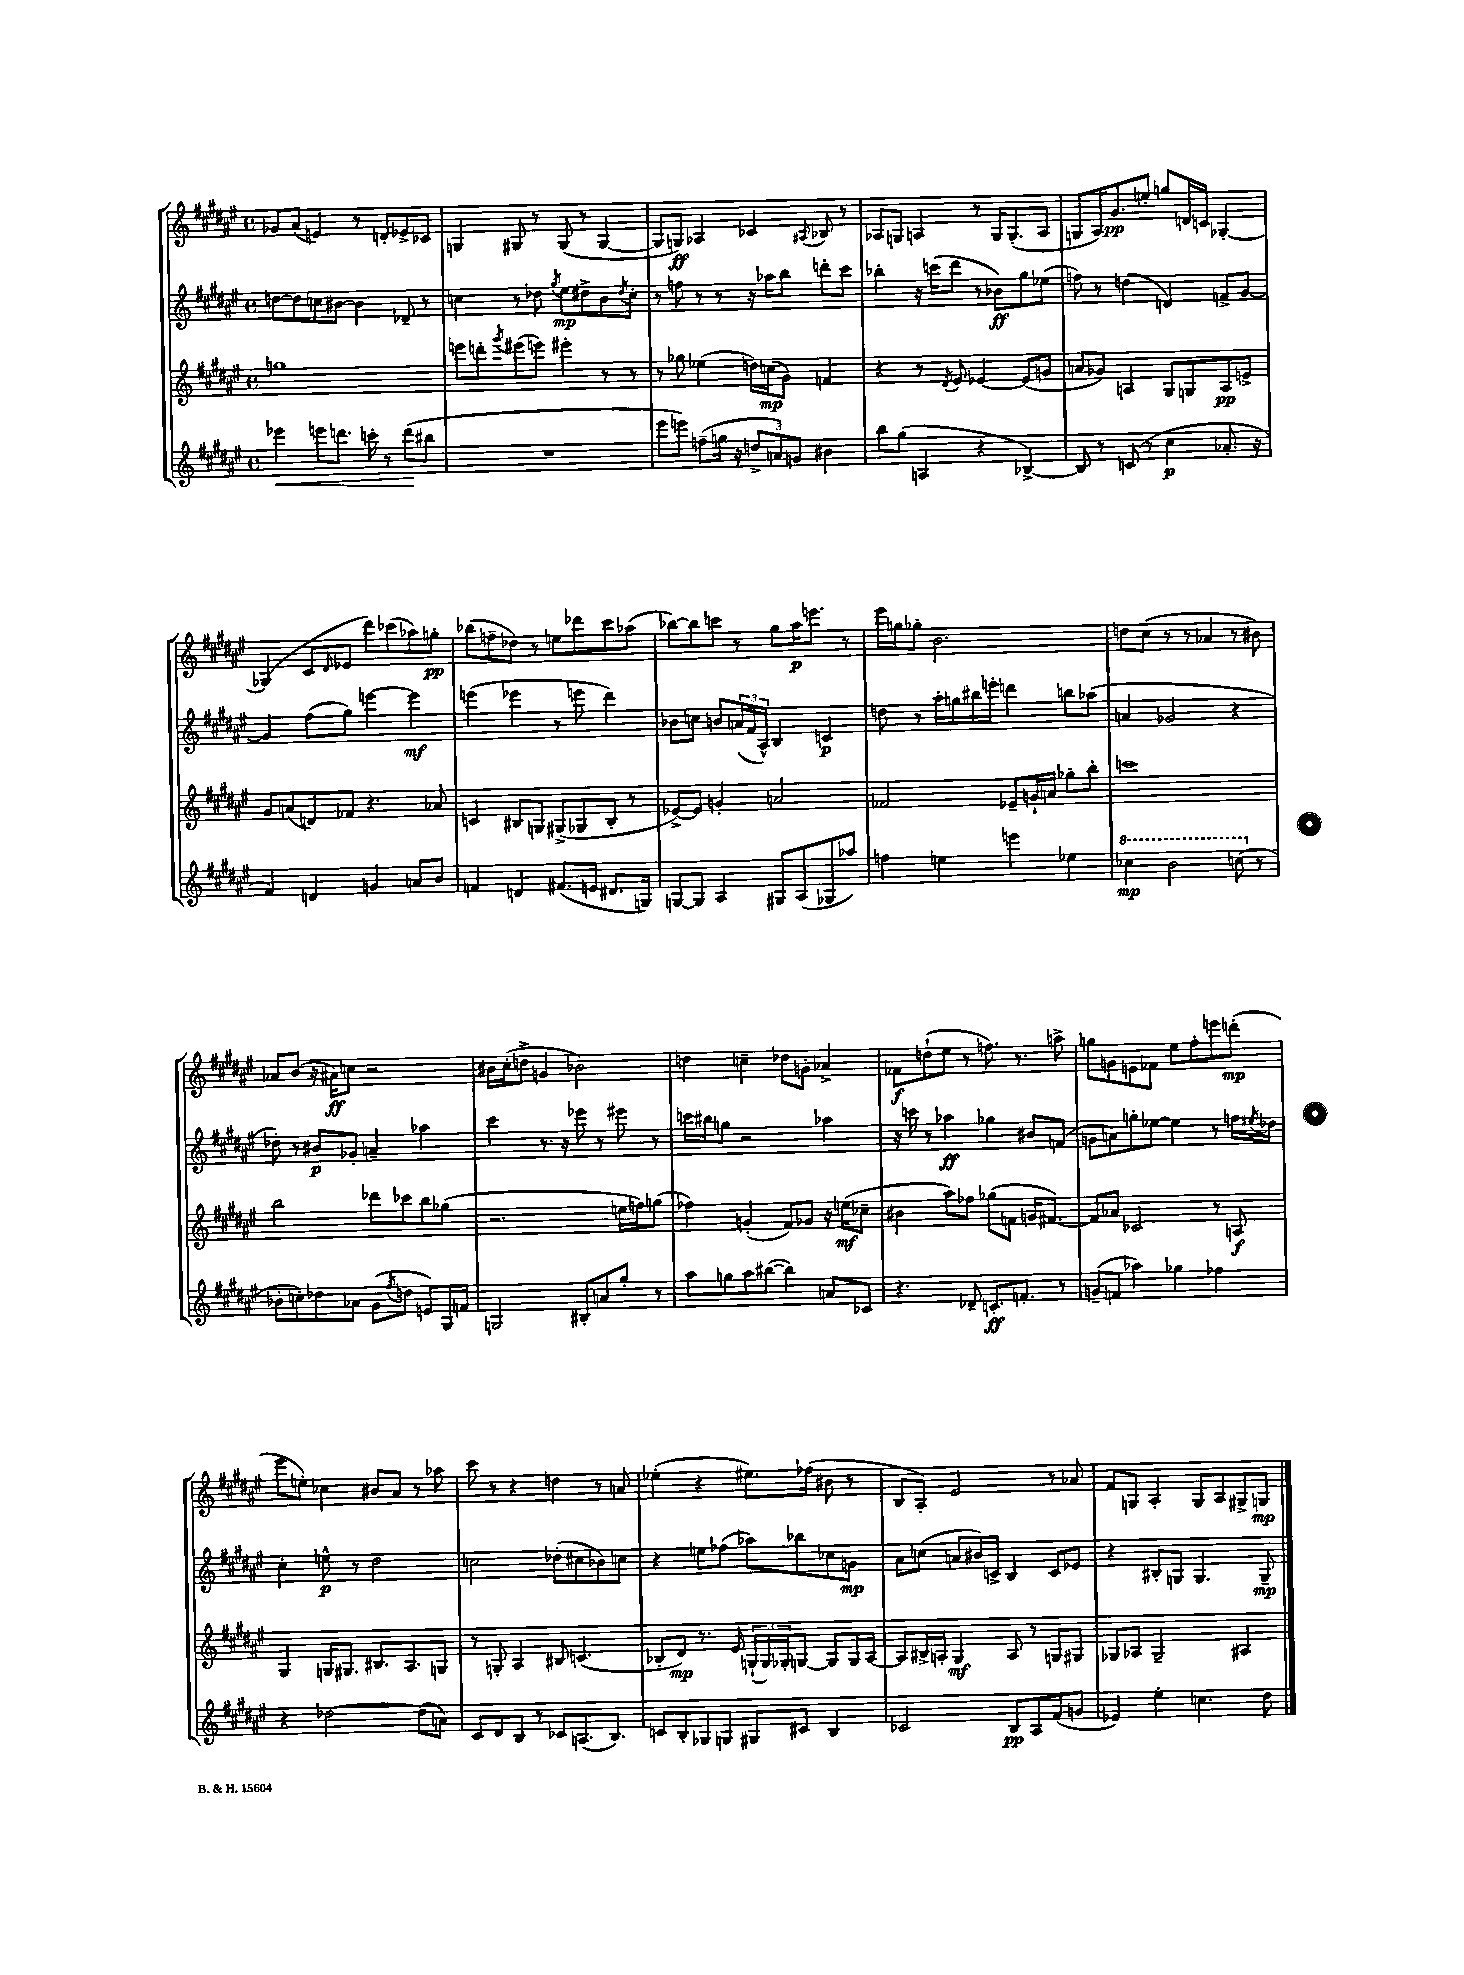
<<
\new StaffGroup <<
\new Staff = "s0" {
    \clef treble \key fis \major \defaultTimeSignature \time 4/4
    ges'8 ais'8( e'4) r8 d'8-. ees'8-> ces'8 |
    g4 gis8 r8 gis8( r8 gis4~ |
    gis8 g8\ff) aes4 ces'4 \acciaccatura { ais8 } bes8 r8 |
    aes8 g8 a4 r8 g16 g8.-.( a8 |
    g8 ais16) gis'8.\pp e''8-. g''8 d'16 c'16 ges4~-. |
    ges4( cis'8 \grace { dis'16 } ees'8 dis'''8) ces'''8( aes''8) g''8-.\pp |
    bes''8( f''8-- des''8) r8 e''8 des'''8 cis'''8 aes''8( |
    bes''8~) bes''8 c'''8 r8 gis''8 ais''16\p e'''8. r8 |
    eis'''16 g''16 ges''8-. b'2. |
    d''8 cis''8( r8 r8 aes'4 r8 bis'8) |
    aes'8 b'8( r16 ais'16\ff) c''8 r2 |
    bis'16 cis''16-.( d''8-> g'4 bes'2) |
    d''4 c''4-- des''8 g'8-. aes'4-> |
    fes'8\f d''8-!( eis''8 r8 f''8.) r8. a''8-> |
    g''8 g'8 e'8 fes'8 eis''8 fis''8-. e'''8 d'''8-.\mp( |
    eis'''8 e''8-.) ces''4 bis'8 ais'8 r8 aes''8 |
    cis'''8 r8 r4 d''4 r8 a'8 |
    ees''4-.( r4 eis''8.) fes''16( bis'8 r8 |
    b8 ais8-.) eis'2 r8 aes'8 |
    fis'8 g8 ais4-. g8 ais8 gis8-> g8\mp \bar "|." |
}
\new Staff = "s1" {
    \clef treble \key fis \major \defaultTimeSignature \time 4/4
    d''8~ d''8 c''8 bis'8~ bis'4 des'8-- r8 |
    c''4 r8 des''8 \acciaccatura { gis''8 } eis''8\mp dis''8-> b'8 \acciaccatura { dis''8 } c''8-. |
    r8 f''8 r8 r8 r16 aes''16 b''8 d'''8-. cis'''8 |
    bes''4-. r16 c'''16( dis'''8 r8 bes'8\ff) gis''8 ees''8( |
    f''8) r8 d''4( d'4) f'8-> gis'8~ |
    gis'4 fis''8( gis''8) e'''4~ e'''4\mf |
    e'''4( ees'''4 r8 e'''8 dis'''4) |
    bes'8 c''8 b'8 \tuplet 3/2 { a'16( fis'16 ais16-^) } b4 c'4\p |
    d''8 r8 ais''16-. g''16 bis''16 e'''16-. d'''4 b''8 aes''8( |
    a'4 ges'2 r4 |
    des''8-.) r8 bis'8\p ges'8-. a'4-- aes''4 |
    cis'''4 r8. r16 ees'''8 r8 eis'''8 r8 |
    c'''16 bis''16 g''8 r2 aes''4 |
    r16 c'''16 r8 aes''4\ff ges''4 bis'8 f'8( |
    g'8 a'8) g''8-. ees''8~ ees''4 r8 f''16 \acciaccatura { eis''8 } des''16 |
    cis''4-. e''8-^\p r8 dis''2 |
    c''2 des''8-.( cis''8 bes'8) c''8 |
    r4 e''8 fes''8( aes''8) bes''8 ces''8 g'8\mp |
    ais'8 c''8( a'8 bis'16) c'16-> b4 c'8 ees'8 |
    r4 bis8-. g8 g4. g8--\mp \bar "|." |
}
\new Staff = "s2" {
    \clef treble \key fis \major \defaultTimeSignature \time 4/4
    g''1 |
    e'''8 d'''8-. \acciaccatura { gis'''8 } eis'''8( e'''8) eis'''4-. r8 r8 |
    r8 ges''8 ees''4( d''16) c''16\mp( gis'8) f'4 |
    r4 r8 \acciaccatura { dis'8 } eis'8 ees'4~ ees'8( g'8 |
    a'8 ges'8) a4 gis8 g8 a8\pp e'8-> |
    gis'8 a'8( d'8) fes'8 r4. aes'8 |
    c'4 bis8 g8 gis8->( ges8 bis8-. r8 |
    ees'8~->) ees'8 g'4-. a'2 |
    fes'2 ees'8-- g'16-! a'16 ges''8-. b''8-. |
    c'''1 |
    b''2 des'''8 ces'''8 b''8 ges''8( |
    r2. e''16 f''16) g''8( |
    fes''4) g'4-.( fis'8) ges'8 r16 e''16\mf( ces''8-- |
    bis'4 ais''8) fes''8 ges''8( f'8 g'16 fis'8.~) |
    fis'8 aes'8 ces'2 r8 a8\f |
    gis4 g16 gis8. bis8. ais8. g8 |
    r8 g8-. ais4 bis8 c'4.( |
    bes8-. dis'8\mp) r8. eis'16 \tuplet 3/2 { g16-!( g16) ges16-. } g8~ g8 g16 ais16~ |
    ais8 bis16-> a16-. gis4\mf a8 r8 g8 gis8 |
    ges8 aes8 ges2-- ais4 \bar "|." |
}
\new Staff = "s3" {
    \clef treble \key fis \major \defaultTimeSignature \time 4/4
    ees'''4\< e'''8 d'''8. c'''16-. r8 d'''8\!( bis''8 |
    R1 |
    eis'''8 e'''8) f''8--( g''16 r16 \tuplet 3/2 { d''8-> a'8) g'8 } bis'4 |
    b''8 gis''8( a4 r4 bes4~->) |
    bes8 r8 c'8( r8 cis''4\p aes'8.-. r16 |
    fis'4) d'4 g'4 a'8 b'8 |
    f'4 d'4 fis'8.( e'16 dis'8. g16) |
    g8~ g8 ais4 gis8 ais8( ges8 aes''8) |
    f''4 e''4 e'''4 ees''4 |
    \ottava #1 ces'''4\mp b''2 c'''8( \ottava #0 r8 |
    bes'8-. c''8-.) des''8 aes'8 gis'8( \acciaccatura { fis''8 } d''8 e'8) gis16 f'16 |
    g2 bis8-. a'8 gis''8-. r8 |
    ais''8 g''8 ais''8 bis''8~( bis''4) a'8 ces'8 |
    r4. des'8-- c'8.-.\ff f'8.-. r8 |
    g'8--( f'8 aes''4) ges''4 fes''4 |
    r4 des''2~ des''8( a'8) |
    cis'8 dis'8 b8 r8 ces'8 a8.( b8.) |
    c'8 b8-. ges8 g8 gis8 cis'8 b4 |
    ces'2 b8\pp ais8 fis'8( g'8 |
    ees'4) eis''4-. c''4. dis''8 \bar "|." |
}
>>
>>
\layout { \context { \Score \remove "Bar_number_engraver" } }
